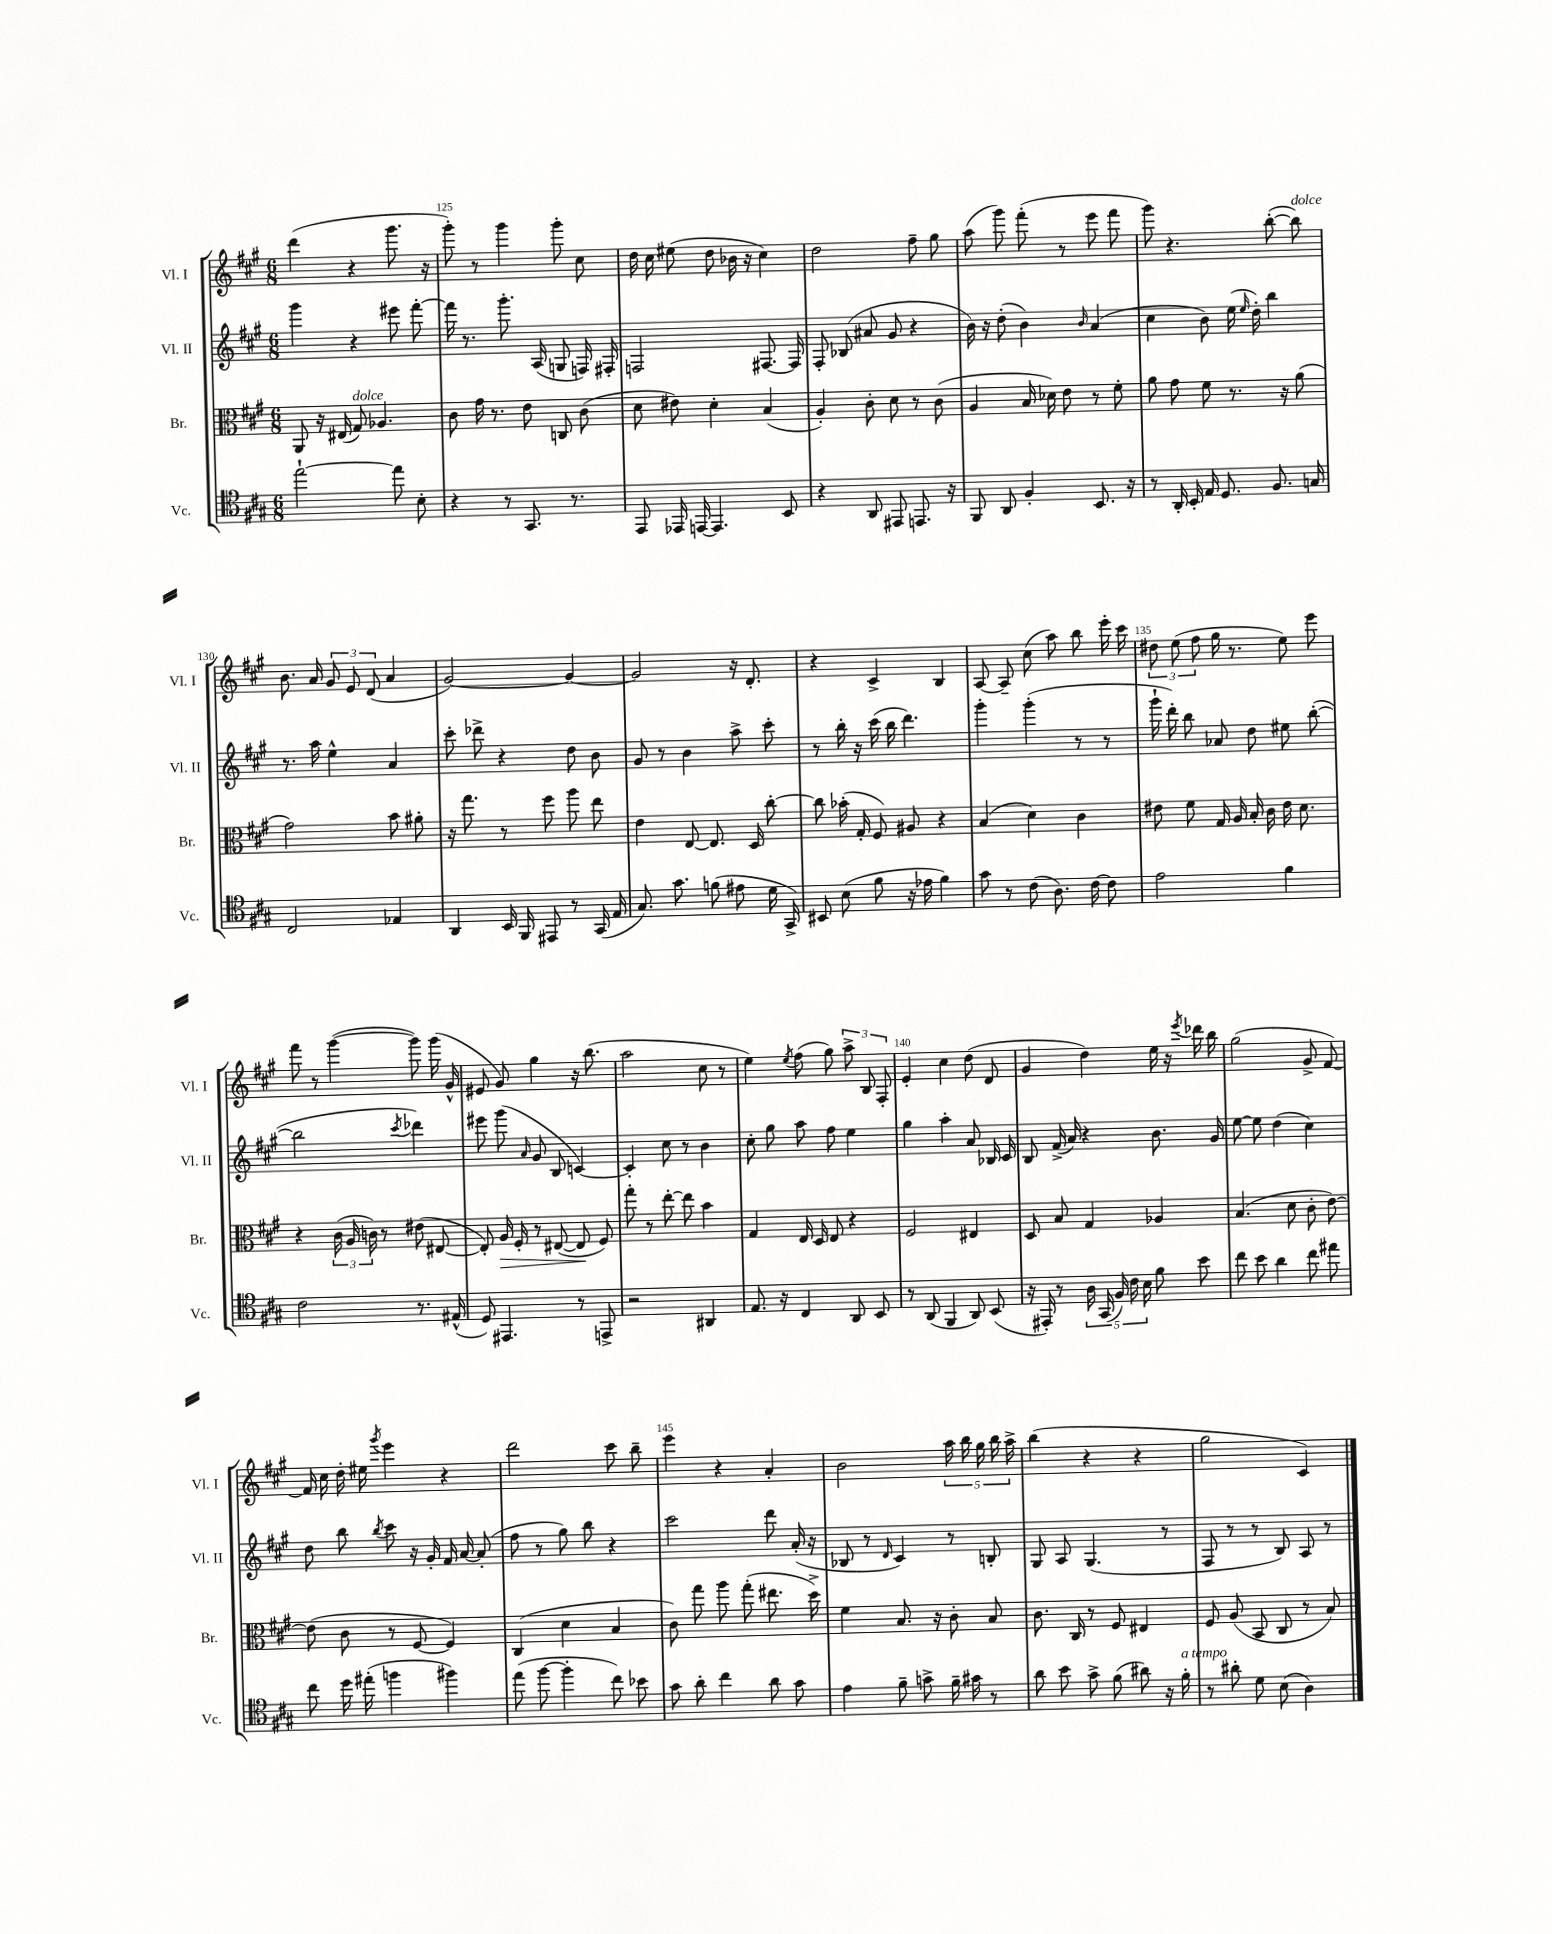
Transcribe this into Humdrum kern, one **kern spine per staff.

**kern	**kern	**kern	**kern
*staff4	*staff3	*staff2	*staff1
*clefC4	*clefC3	*clefG2	*clefG2
*k[f#c#g#]	*k[f#c#g#]	*k[f#c#g#]	*k[f#c#g#]
*M6/8	*M6/8	*M6/8	*M6/8
[2ee`	8AA	4ggg#	(4ddd
.	16r	.	.
.	(16E#	.	.
.	8G#)	4r	4r
.	4.A-	.	.
8ee]	.	8eee#	8.ggg#
8B'	.	[8fff#'	.
.	.	.	16r
=	=	=	=
4r	8c#	16fff#]	8ggg#')
.	.	8.r	.
.	16g#	.	8r
.	8.r	.	.
8r	.	8.ggg#'	4ggg#
8.GG#	8e	.	.
.	.	(16A	.
.	8C	8G	8ggg#'
8.r	.	.	.
.	(8c#	16F)	8cc#
.	.	16F#'	.
=	=	=	=
8EE	8d	2F	16dd
.	.	.	16cc#
16EE-	8e#)	.	(8ee#
[16EE	.	.	.
4.EE]	4d'	.	8dd
.	.	.	16b-
.	.	.	16r
.	(4B	[8.F#	4cc#)
8BB	.	.	.
.	.	16F#]	.
=	=	=	=
4r	4A')	8F#'	2dd
.	.	(8B-	.
8AA	8c#'	8a#	.
8EE#	8d	8g#	.
8.EE	8r	4r	8ff#~
.	(8c#	.	8gg#
16r	.	.	.
=	=	=	=
8FF#	4A	16b)	(8aa
.	.	16r	.
8AA	.	(8dd'	8ggg#)
4F#'	16B	4b)	(8fff#'
.	16d-)	.	.
.	8e	.	8r
.	.	16qqb	.
8.BB	8r	(4a	8eee
.	8f#'	.	8fff#
16r	.	.	.
=	=	=	=
8r	8a	4cc#	8ggg#)
16AA'	8g#	.	4.r
16BB'	.	.	.
16E	8f#	8b)	.
8.D	.	.	.
.	8.r	(16ee	.
.	.	16qqee	.
.	.	16dd')	.
8.F#	.	4bb	([8bb'
.	16r	.	.
.	(8a	.	8bb])
16G	.	.	.
=	=	=	=
2C#	2g#)	8.r	8.b
.	.	16aa	16a
.	.	4ee^^	12g#
.	.	.	12e
.	.	.	(12d
4E-	8b	4a	4a
.	8a#'	.	.
=	=	=	=
4AA	16r	8ccc#'	[2g#)
.	8.gg#	.	.
.	.	8ddd-^	.
16BB	8r	4r	.
16FF#	.	.	.
8EE#	8ff#	.	.
8r	8aa	8dd	4g#_
(16GG#	8ee	8b	.
16E	.	.	.
=	=	=	=
8.G#)	4e	8g#	2g#]
.	.	8r	.
8.g#	.	.	.
.	[8E	4b	.
(8f	8.E]	.	.
8e#	.	8aa^	16r
.	16D	.	8.d'
16d	[8cc#'	8ccc#'	.
16GG#^)	.	.	.
=	=	=	=
8BB#	8cc#]	8r	4r
(8B	(16b-'	16bb'	.
.	16G#'	16r	.
8f#	8F#)	(16ccc#	4c#^
.	.	16bb	.
16r	8A#	4.ddd)	.
16e-	.	.	.
4f#)	4r	.	4B
=	=	=	=
8g#	(4B	4ggg#'	[8A
8r	.	.	8A~]
(8c#	4d)	(4ggg#'	(8cc#
8.A)	.	.	8aa)
.	4c#	8r	8bb
[16c#	.	.	.
8c#]	.	8r	16eee'
.	.	.	16ccc#
=	=	=	=
2e	8e#	16ggg#`	12dd#
.	.	16ddd')	.
.	.	.	(12ee
.	8f#	8bb	.
.	.	.	12ff#
.	16G#	8a-	16gg#
.	16A	.	8.r
.	16B'	8dd	.
.	16c#	.	.
4f#	16e#	8ee#	8ee)
.	8.d	.	.
.	.	([8bb'	8eee
=	=	=	=
2c#	4r	2bb]	8fff#
.	.	.	8r
.	(24c#	.	([4ggg#
.	24A	.	.
.	24c)	.	.
.	8r	.	.
.	.	8qccc#	.
8.r	(8e#	4ddd-)	8ggg#])
.	[8E#	.	(16ggg#
(16E#^^	.	.	16g#^^
=	=	=	=
8D)	8E#'])	8eee#	8e#
4.EE#	16A	(8ggg#	8g#)
.	16F#'	.	.
.	.	16qqa	.
.	8r	8g#	4gg#
.	([8E#	8B	.
8r	8E#]	[4c)	16r
.	.	.	(8.bb
8EE^	8F#)	.	.
=	=	=	=
2r	8gg#'	4c']	2aa
.	8r	.	.
.	[8ee'	8cc#	.
.	8ee]	8r	.
4AA#	4b	4b	8cc#
.	.	.	8r
=	=	=	=
8.E	4G#	8cc#'	4ee)
.	.	8gg#	.
16r	.	.	.
.	.	.	8qee
4C#	16E	8aa	(8ff#
.	16D	.	.
.	8E	8ff#	8gg#)
8AA	4r	4ee	12aa^
.	.	.	12B
8BB	.	.	.
.	.	.	12F#'
=	=	=	=
8r	2F#	4gg#	4e'
(8AA	.	.	.
4FF#	.	4aa'	4cc#
8AA)	4E#	8a	(8dd
(8BB	.	16B-	8d
.	.	16c#	.
=	=	=	=
16r	8D	8B	4g#
16EE#')	.	.	.
8r	8B	(16f#^	.
.	.	16a)	.
20A	4G#	4r	4dd)
(20GG#	.	.	.
20F#)	.	.	.
20c#	.	.	.
20B	.	.	.
8f#	4A-	8.b	16ee
.	.	.	16r
.	.	.	8qeee
8b	.	.	16ddd-
.	.	16g#	16bb
=	=	=	=
8cc#	(4.B	[8ee	(2gg#
8b	.	8ee]	.
4a	.	(4dd	.
.	8d	.	.
8cc#	8c#'	4cc#)	8g#^
8ee#	[8e)	.	[8f#)
=	=	=	=
8cc#	(8e]	8dd	16f#]
.	.	.	16cc#
16dd	8c#	8bb	16dd'
(16ee#'	.	.	16ee#
.	.	8qbb	8qggg#
4ff	8r	8ccc#	4eee
.	[8F#	16r	.
.	.	16g#'	.
4ff#)	4F#])	16f#	4r
.	.	[16a	.
.	.	(8a']	.
=	=	=	=
(8ee	(4C#	8ff#	2ddd
[8ff#	.	8r	.
4ff#']	4d	8gg#)	.
.	.	8bb	.
8cc#)	4B	4r	8ccc#
8b-	.	.	8bb~
=	=	=	=
8g#	8c#)	2ccc#	4eee
8a'	8gg#	.	.
4cc#	8aa	.	4r
.	(8gg#'	.	.
8a	8.ee#	8ddd	4a'
8g#	.	(16a'	.
.	16dd^)	16r	.
=	=	=	=
4e	4f#	8B-	2b
.	.	8r	.
.	.	16qqd	.
8f#~	8.B	4c#)	.
8g^	.	.	.
.	16r	.	.
16f#~	8c#'	8r	20aa
.	.	.	20bb
16g#	.	.	.
.	.	.	20gg#
8r	8B	8B'	.
.	.	.	20bb
.	.	.	20aa^
=	=	=	=
8a	8.c#	8G#	(4bb
8b	.	8A	.
.	16C#	.	.
8g#^	8r	(4.G#	4r
(8f#	8F#	.	.
8a#)	4E#	.	4r
16r	.	8r	.
16f#'	.	.	.
=	=	=	=
8r	8F#	8F#	2gg#
8a#'	(8A	8r	.
8d	8BB	8r	.
(8B	8C#	8B)	.
4A)	8r	8A	4c#)
.	8B)	8r	.
==	==	==	==
*-	*-	*-	*-
